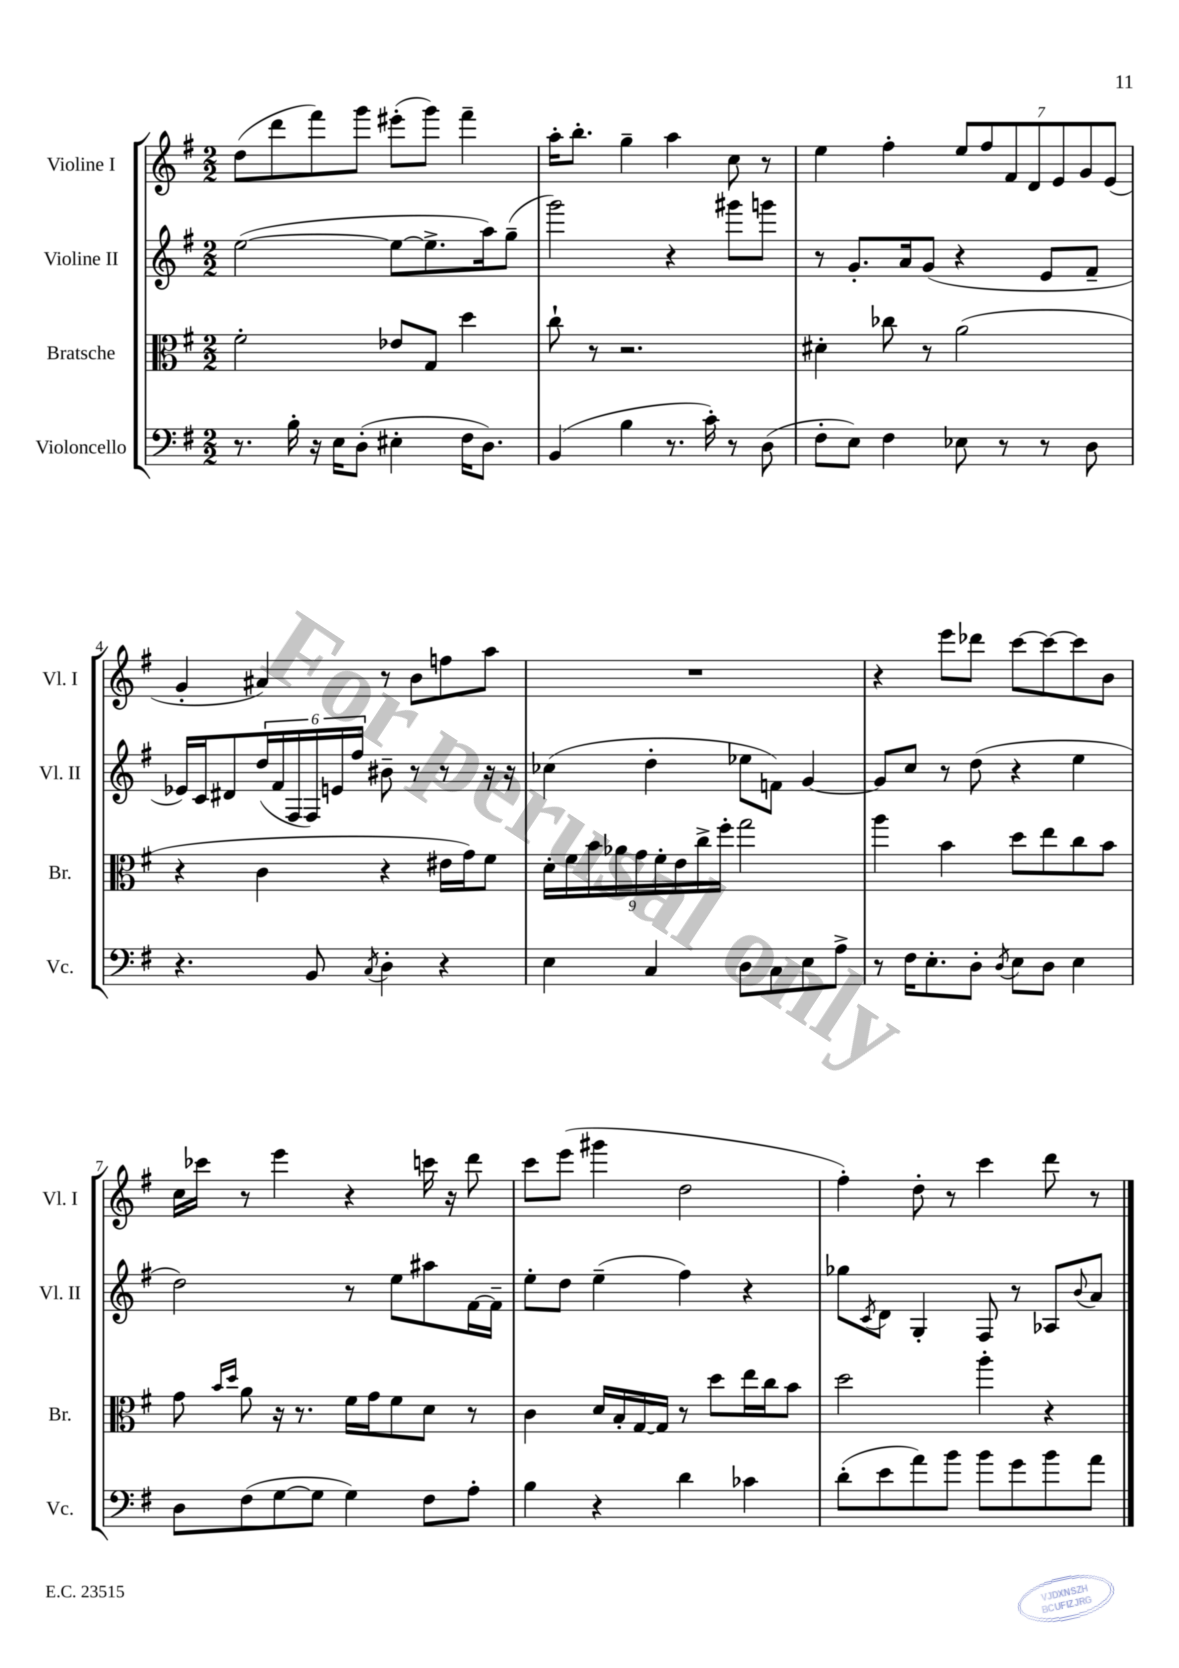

**kern	**kern	**kern	**kern
*staff4	*staff3	*staff2	*staff1
*clefF4	*clefC3	*clefG2	*clefG2
*k[f#]	*k[f#]	*k[f#]	*k[f#]
*M2/2	*M2/2	*M2/2	*M2/2
8.r	2f#'\	([2ee\	(8dd\L
.	.	.	8ddd\
16B'\	.	.	.
16r	.	.	8fff#\)
16E\LK	.	.	.
(8D'\J	.	.	8ggg\J
4E#'\	8e-/L	8ee\_L	(8eee#'\L
.	8G/J	8.ee^\]	8ggg\J)
16F#\LK	4dd\	.	4fff#~\
8.D\J)	.	16aa\k)	.
.	.	(8gg~\J	.
=	=	=	=
(4BB/	8cc`\	2ggg\)	16aa'\LK
.	.	.	8.bb'\J
.	8r	.	.
4B\	2.r	.	4gg~\
8.r	.	4r	4aa\
16c'\)	.	.	.
8r	.	8ggg#\L	8cc\
(8D\	.	8ggg\J	8r
=	=	=	=
8F#'\L	4d#'\	8r	4ee\
8E\J)	.	8.g'/L	.
4F#\	8cc-\	.	4ff#'\
.	.	16a/k	.
.	8r	(8g/J	.
8E-\	(2a\	4r	14ee/L
.	.	.	14ff#/
8r	.	.	.
.	.	.	14f#/
.	.	.	14d/
8r	.	8e/L	.
.	.	.	14e/
.	.	.	14g/
8D\	.	8f#~/J	.
.	.	.	(14e/J
=	=	=	=
4.r	4r	16e-/LL)	4g'/
.	.	16c/J	.
.	.	8d#/	.
.	4c\	(24dd/L	4a#/)
.	.	24f#/	.
.	.	24F#/	.
8BB/	.	24F#/)	.
.	.	24e/	.
.	.	24ff#/JJ	.
8qC/	.	.	.
4D'\	4r	8b#~\	8r
.	.	8r	8b\L
4r	16e#\LL	8r	8ff\
.	16g\J)	.	.
.	8f#\J	16r	8aa\J
.	.	16r	.
=	=	=	=
4E\	18d'\LL	(4cc-\	1r
.	18f#\	.	.
.	18b\	.	.
.	18a-\	.	.
.	18g\	.	.
4C/	.	4dd'\	.
.	18f#'\	.	.
.	18e\	.	.
.	18cc^\	.	.
.	18ff#'\JJ	.	.
8D\L	2gg\	8ee-\L	.
8C\	.	8f\J)	.
8E\	.	[4g/	.
8A^\J	.	.	.
=	=	=	=
8r	4aa\	8g/]L	4r
16F#\LK	.	8cc/J	.
8.E'\	.	.	.
.	4b\	8r	8eee\L
8D'\J	.	(8dd\	8ddd-\J
8qD/	.	.	.
8E\L	8dd\L	4r	[8ccc\L
8D\J	8ee\	.	8ccc\_
4E\	8cc\	4ee\	8ccc\]
.	8b\J	.	8b\J
=	=	=	=
8D\L	8g\	2dd\)	16cc\LL
.	.	.	16ccc-\JJ
.	16qqb/LL	.	.
.	16qqdd/JJ	.	.
(8F#\	8a\	.	8r
[8G\	16r	.	4eee\
.	8.r	.	.
8G\]J	.	.	.
4G\)	16f#\LL	8r	4r
.	16g\J	.	.
.	8f#\	8ee\L	.
8F#\L	8d\J	8aa#\	16ccc\
.	.	.	16r
8A'\J	8r	[16f#\L	8ddd\
.	.	16f#~\]JJ	.
=	=	=	=
4B\	4c\	8ee'\L	8ccc\L
.	.	8dd\J	(8eee\J
4r	16d/LL	(4ee~\	4ggg#\
.	16B'/	.	.
.	[16G/	.	.
.	16G/]JJ	.	.
4d\	8r	4ff#\)	2dd\
.	8dd\L	.	.
4c-\	16ee\L	4r	.
.	16cc\J	.	.
.	8b\J	.	.
=	=	=	=
(8d'\L	2dd\	8gg-\L	4ff#'\)
.	.	8qc/	.
8e\	.	8d\J	.
8a\)	.	4G'/	8dd'\
8b\J	.	.	8r
8b\L	4aa'\	8F#/	4ccc\
8g\	.	8r	.
8b\	4r	8A-/L	8ddd\
.	.	8qqb/	.
8a\J	.	8a/J	8r
==	==	==	==
*-	*-	*-	*-
